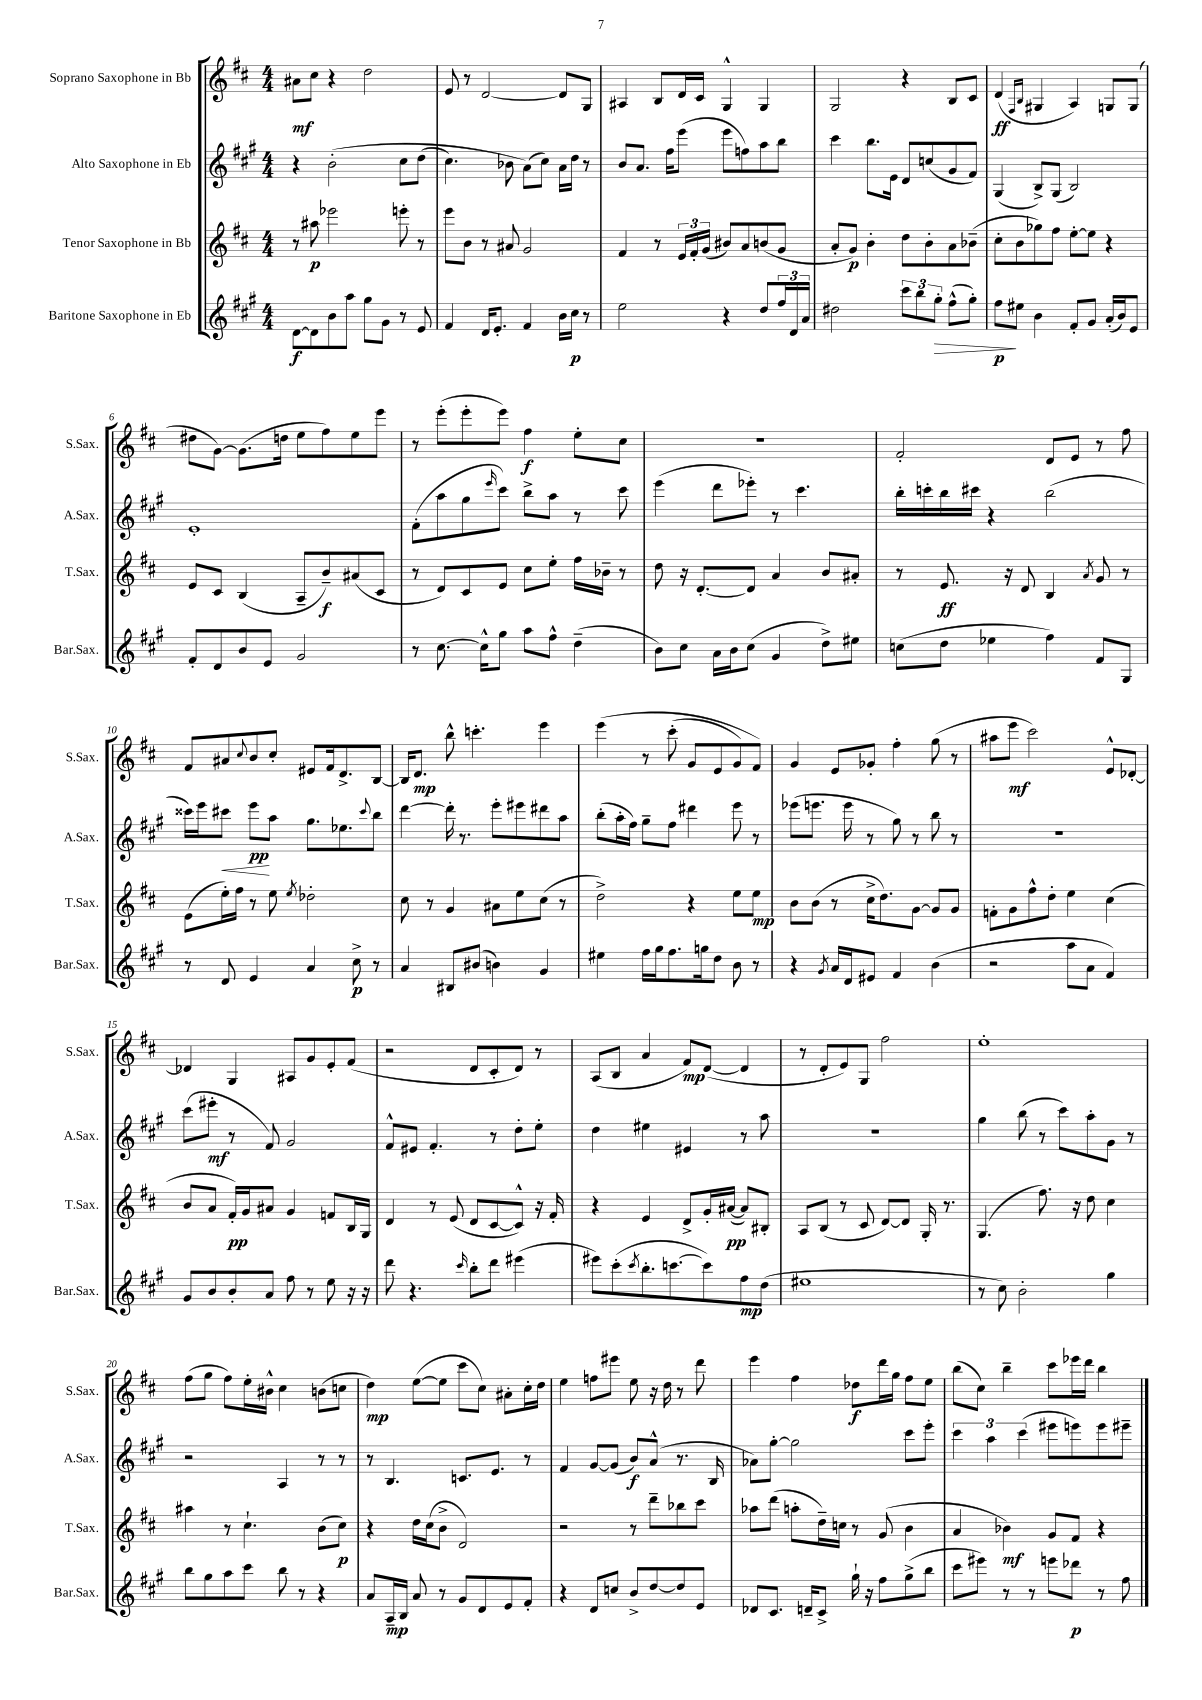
<<
\new StaffGroup <<
\new Staff = "s0" \with { instrumentName = "Soprano Saxophone in Bb" shortInstrumentName = "S.Sax." } {
    \clef treble \key d \major \numericTimeSignature \time 4/4
    ais'8\mf cis''8 r4 d''2 |
    e'8 r8 d'2~ d'8 g8 |
    ais4 b8 d'16 cis'16 g4-^ g4 |
    g2 r4 b8 cis'8 |
    d'4\ff( \grace { fis16 b16 } gis4 a4) g8 g8( |
    dis''8 g'8~) g'8.( d''16 e''8 fis''8) e''8 e'''8 |
    r8 e'''8-.( e'''8-. e'''8) fis''4\f e''8-. cis''8 |
    R1 |
    fis'2-. d'8 e'8 r8 fis''8 |
    fis'8 ais'8 \appoggiatura { cis''8 } b'8 cis''8-. eis'8 fis'16 d'8.-> b8~ |
    b16 d'8.\mp b''8-^ c'''4.-. e'''4 |
    e'''4\( r8 cis'''8-.( g'8 e'8 g'8) fis'8\) |
    g'4 e'8 ges'8-. fis''4-. g''8( r8 |
    ais''8 e'''8\mf cis'''2) e'8-^ des'8~-. |
    des'4 g4 ais8 g'8 e'8-. fis'8( |
    r2 d'8 cis'8-. d'8) r8 |
    a8( b8 a'4 fis'8\mp) d'8~( d'4 |
    r8 d'8-. e'8) g8 fis''2 |
    e''1-. |
    fis''8( g''8 fis''8) e''16-. bis'16-^ cis''4 b'8( c''8 |
    d''4\mp) e''8~( e''8 cis'''8 cis''8) ais'8-. cis''16-. d''16 |
    e''4 f''8 eis'''8 e''8 r16 d''16 r8 d'''8 |
    e'''4 fis''4 des''8\f d'''16 g''16 fis''8 e''8 |
    b''8( cis''8) b''4-- cis'''8 ees'''16 d'''16 b''4 \bar "|." |
}
\new Staff = "s1" \with { instrumentName = "Alto Saxophone in Eb" shortInstrumentName = "A.Sax." } {
    \clef treble \key a \major \numericTimeSignature \time 4/4
    r4 b'2-.\( cis''8 d''8( |
    cis''4.) bes'8 a'8(\) cis''8) a'16 d''16 r8 |
    b'8 a'8. fis''16 e'''8( e'''8 f''8) a''8 b''8 |
    cis'''4 b''8. e'16 d'8 c''8( gis'8 fis'8) |
    gis4( b8->) gis8( b2) |
    e'1-. |
    fis'8-.( a''8 gis''8 \grace { e'''16 } cis'''8) b''8-> a''8 r8 cis'''8 |
    e'''4( d'''8 ees'''8-.) r8 cis'''4. |
    b''16-. c'''16-. b''16 cis'''16 r4 b''2( |
    cisis'''16) e'''16 cis'''8\< e'''8\pp\! a''8 gis''8. ees''8. \appoggiatura { cis'''8 } b''8 |
    d'''4~ d'''16-. r8. e'''8-. eis'''8 dis'''8 a''8 |
    b''8-.( a''16-. fis''16) gis''8-- fis''8 dis'''4 e'''8 r8 |
    ees'''8( e'''8. e'''16 r8 gis''8) r8 b''8 r8 |
    R1 |
    cis'''8( eis'''8-.\mf r8 fis'8) gis'2 |
    fis'8-^ eis'8 fis'4.-. r8 d''8-. e''8-. |
    d''4 eis''4 eis'4 r8 a''8 |
    r1 |
    gis''4 b''8( r8 cis'''8) a''8-. gis'8 r8 |
    r2 a4 r8 r8 |
    r8 b4. c'8. e'8. r8 |
    fis'4 gis'8~ gis'8( b'8\f) a'8-^( r8. b16 |
    aes'8) gis''8~-. gis''2 cis'''8 e'''8-. |
    \tuplet 3/2 { cis'''4 a''4 cis'''4( } eis'''8 e'''8) e'''8 eis'''8-- \bar "|." |
}
\new Staff = "s2" \with { instrumentName = "Tenor Saxophone in Bb" shortInstrumentName = "T.Sax." } {
    \clef treble \key d \major \numericTimeSignature \time 4/4
    r8 ais''8\p ees'''2 e'''8-. r8 |
    e'''8 b'8 r8 ais'8 g'2 |
    fis'4 r8 \tuplet 3/2 { e'16 fis'16-. g'16( } bis'8) a'8 b'8( g'8 |
    a'8-. g'8\p) b'4-. d''8 b'8-. a'8 bes'8--( |
    cis''8-. b'8 ges''8) fis''8 e''8~-. e''8 r4 |
    e'8 cis'8 b4( a8-- b'8--\f) ais'8( cis'8 |
    r8 d'8) cis'8 e'8 cis''8 e''8-. fis''16 bes'16-- r8 |
    d''8 r16 d'8.~-. d'8 a'4 b'8 ais'8-. |
    r8 e'8.\ff r16 d'8 b4 \acciaccatura { a'8 } g'8 r8 |
    e'8( e''16-.) fis''16 r8 e''8 \acciaccatura { e''8 } des''2-. |
    cis''8 r8 g'4 ais'8 e''8 cis''8( r8 |
    d''2->) r4 e''8 e''8\mp |
    b'8 b'8( r8 cis''16-> d''8.) g'8~ g'8 g'8 |
    f'8-. g'8 fis''8-^ d''8-. e''4 cis''4( |
    b'8 a'8 fis'16-.\pp) g'16 ais'8 g'4 f'8 b16 g16 |
    d'4 r8 e'8( d'8 cis'8~ cis'8-^) r16 fis'16-. |
    r4 e'4 d'8-> g'16-. ais'16~\pp( ais'8) bis8-. |
    a8 b8( r8 cis'8 d'8~) d'8 g16-. r8. |
    g4.( fis''8.) r16 d''8 cis''4 |
    ais''4 r8 cis''4.-! b'8( cis''8\p) |
    r4 d''16 cis''16( b'8-> d'2) |
    r2 r8 d'''8-- bes''8 cis'''8 |
    aes''8 d'''8( a''8-. d''16--) c''16 r8 g'8( b'4 |
    a'4 bes'4\mf) g'8 fis'8 r4 \bar "|." |
}
\new Staff = "s3" \with { instrumentName = "Baritone Saxophone in Eb" shortInstrumentName = "Bar.Sax." } {
    \clef treble \key a \major \numericTimeSignature \time 4/4
    d'8~\f d'8 b'8 a''8 gis''8 gis'8 r8 e'8 |
    fis'4 d'16 e'8.-. fis'4 b'16 cis''16\p r8 |
    e''2 r4 d''8 \tuplet 3/2 { fis''16 d'16 a'16 } |
    dis''2 \tuplet 3/2 { cis'''8 b''8 gis''8-.\> } fis''8-^( gis''8-.) |
    fis''8\p\! eis''8 b'4 fis'8-. gis'8 a'16-.( b'16) e'8 |
    fis'8-. d'8 b'8 e'8 gis'2 |
    r8 cis''8.~ cis''16-^ gis''8 a''8 fis''8-^ d''4--( |
    b'8) cis''8 a'16 b'16 cis''8( gis'4 d''8->) eis''8 |
    c''8( d''8 ees''4 fis''4) fis'8 gis8 |
    r8 d'8 e'4 a'4 cis''8->\p r8 |
    a'4 bis8 bis'8( b'4) gis'4 |
    eis''4 fis''16 gis''16 fis''8. g''16 d''8 b'8 r8 |
    r4 \acciaccatura { gis'8 } a'16 d'16 eis'8 fis'4 b'4( |
    r2 a''8 a'8 fis'4) |
    gis'8 b'8 b'8-. a'8 fis''8 r8 e''8 r16 r16 |
    d'''8 r4. \grace { cis'''16 } b''8-. d'''8 eis'''4( |
    eis'''8) cis'''8-.( \acciaccatura { cis'''8 } b''8.-. c'''8.~ c'''8) fis''8\mp d''8( |
    eis''1 |
    r8 cis''8) b'2-. gis''4 |
    b''8 gis''8 a''8 cis'''8 b''8 r8 r4 |
    a'8 a16--\mp b16 a'8 r8 gis'8 d'8 e'8 fis'8-. |
    r4 d'8 c''8 b'8-> d''8~ d''8 e'8 |
    des'8 cis'8. d'16-- cis'8-> gis''16-! r16 fis''8 gis''8->( b''8 |
    cis'''8 eis'''8) r8 r8 e'''8 des'''8\p r8 fis''8 \bar "|." |
}
>>
>>
